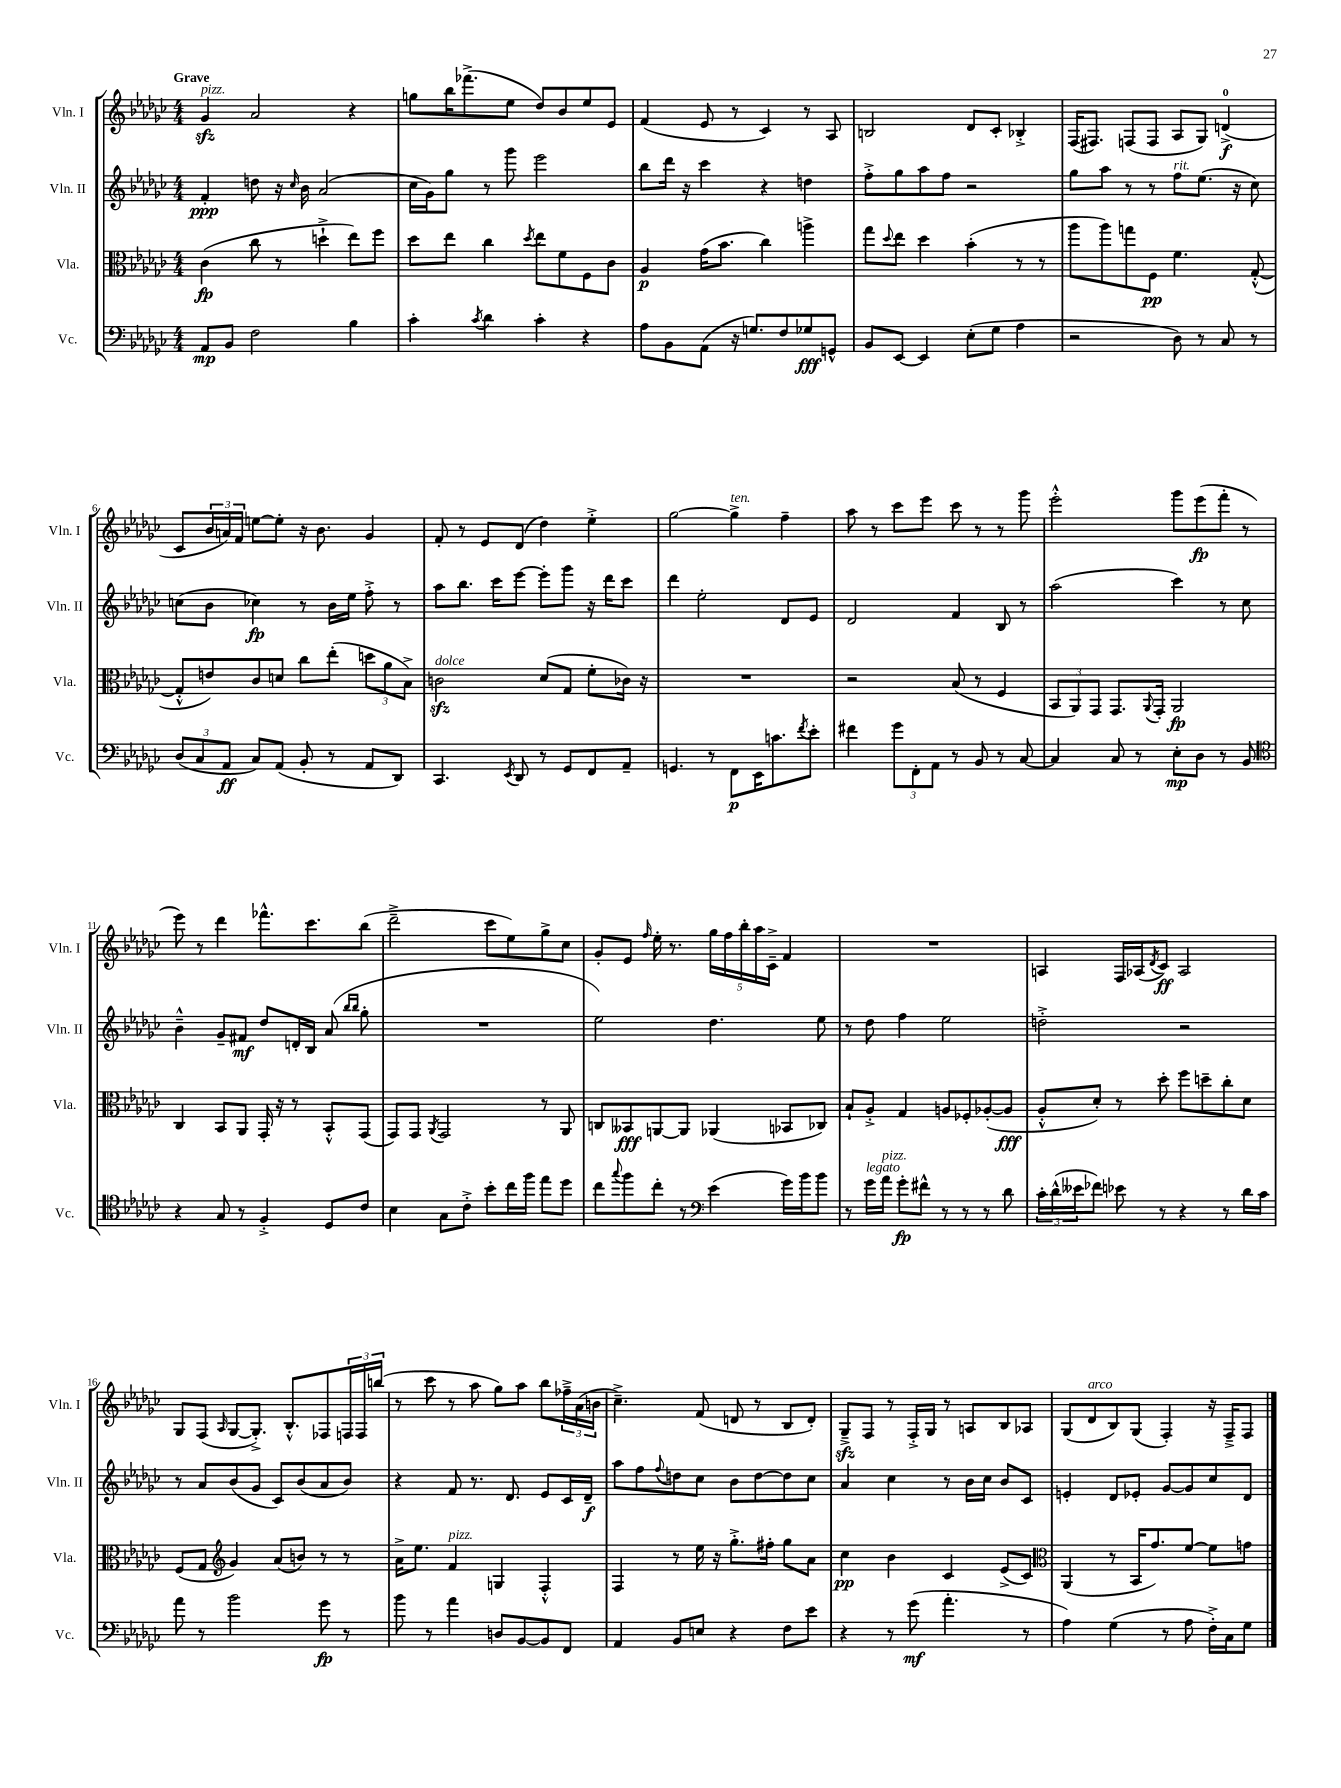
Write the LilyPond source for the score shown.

<<
\new StaffGroup <<
\new Staff = "s0" \with { instrumentName = "Vln. I" shortInstrumentName = "Vln. I" } {
    \clef treble \key ges \major \numericTimeSignature \time 4/4 \tempo "Grave"
    ges'4\sfz^\markup { \italic "pizz." } aes'2 r4 |
    g''8 bes''16 fes'''8.->( ees''8 des''8) bes'8 ees''8 ees'8 |
    f'4( ees'8 r8 ces'4) r8 aes8 |
    b2 des'8 ces'8-. bes4-.-> |
    f16( fis8.) f8( f8 aes8 ges8) d'4-0->\f( |
    ces'8 \tuplet 3/2 { bes'16 a'16) f'16 } e''8~ e''8-. r16 bes'8. ges'4 |
    f'8-. r8 ees'8 des'8( des''4) ees''4-.-> |
    ges''2~ ges''4->^\markup { \italic "ten." } f''4-- |
    aes''8 r8 ces'''8 ees'''8 ces'''8 r8 r8 ges'''8 |
    ees'''2-.-^ ges'''8 ees'''8\fp( f'''8-. r8 |
    ees'''8) r8 des'''4 fes'''8.-^ ces'''8. bes''8( |
    des'''2---> ces'''8 ees''8) ges''8-> ces''8 |
    ges'8-. ees'8 \grace { f''16 } ees''16-. r8. \tuplet 5/4 { ges''16 f''16 bes''16-. aes''16 ces'16---> } f'4 |
    R1 |
    a4 f16 aes16( \acciaccatura { des'8 } ces'8\ff) aes2 |
    ges8 f8( \grace { aes16 } ges8~ ges8.-.->) bes8.-.-^ fes8 \tuplet 3/2 { f16 f16 b''16( } |
    r8 ces'''8 r8 aes''8 ges''8) aes''8 bes''8 \tuplet 3/2 { fes''16---> aes'16( b'16 } |
    ces''4.--->) f'8( d'8 r8 bes8 d'8-.) |
    ges8--->\sfz f8 r8 f16-.-> ges16 r8 a8 bes8 aes8 |
    ges8( des'8^\markup { \italic "arco" } bes8) ges8( f4-.) r16 f16---> f8 \bar "|." |
}
\new Staff = "s1" \with { instrumentName = "Vln. II" shortInstrumentName = "Vln. II" } {
    \clef treble \key ges \major \numericTimeSignature \time 4/4
    f'4-.\ppp d''8 r16 \grace { ces''16 } bes'16 aes'2( |
    ces''16 ges'16) ges''8 r8 ges'''8 ees'''2 |
    bes''8 des'''16 r16 ces'''4 r4 d''4 |
    f''8-.-> ges''8 aes''8 f''8 r2 |
    ges''8 aes''8 r8 r8 f''8^\markup { \italic "rit." } ees''8.( r16 ces''8) |
    c''8( bes'8 ces''4\fp) r8 bes'16 ees''16 f''8-.-> r8 |
    aes''8 bes''8. ces'''16 ees'''8~ ees'''8-. ges'''8 r16 des'''16 ces'''8 |
    des'''4 ees''2-. des'8 ees'8 |
    des'2 f'4 bes8 r8 |
    aes''2( ces'''4) r8 ces''8 |
    bes'4---^ ges'8-- fis'8\mf des''8 d'16-. bes16 aes'8( \grace { bes''16 bes''16 } ges''8-. |
    R1 |
    ees''2) des''4. ees''8 |
    r8 des''8 f''4 ees''2 |
    d''2-.-> r2 |
    r8 aes'8 bes'8( ges'8 ces'8) bes'8( aes'8 bes'8) |
    r4 f'8 r8. des'8. ees'8 ces'16 des'16--\f |
    aes''8 f''8 \appoggiatura { f''8 } d''8 ces''8 bes'8 d''8~ d''8 ces''8 |
    aes'4 ces''4 r8 bes'16 ces''16 bes'8 ces'8 |
    e'4-. des'8 ees'8-. ges'8~ ges'8 ces''8 des'8 \bar "|." |
}
\new Staff = "s2" \with { instrumentName = "Vla." shortInstrumentName = "Vla." } {
    \clef alto \key ges \major \numericTimeSignature \time 4/4
    ces'4\fp( ces''8 r8 d''4-!-> ees''8) f''8 |
    des''8 ees''8 ces''4 \acciaccatura { des''8 } ees''8 f'8 f8 ces'8 |
    aes4\p ges'16( bes'8. ces''4) a''4-> |
    ges''8 \appoggiatura { des''8 } ees''8 des''4 bes'4-.( r8 r8 |
    aes''8 aes''8) g''8 f8\pp f'4. ges8~-.-^( |
    ges8-.-^ e'8) ces'8 d'8 ces''8 ees''8-.( \tuplet 3/2 { d''8 aes'8 bes8->) } |
    c'2\sfz^\markup { \italic "dolce" } des'8( ges8 f'8-. ces'16) r16 |
    R1 |
    r2 bes8( r8 f4 |
    \tuplet 3/2 { bes,8 aes,8) ges,8 } ges,8. \appoggiatura { aes,8 } ges,16-. aes,2\fp |
    ces4 bes,8 aes,8 ges,16-. r16 r8 bes,8-.-^ ges,8( |
    ges,8) ges,8 \acciaccatura { aes,8 } ges,2 r8 aes,8 |
    c8 beses,8\fff a,8~ a,8 aes,4( bes,8 ces8) |
    bes8-! aes8-.-> ges4 a8 fes8-. aes8~-.( aes8\fff |
    aes8-.-^ des'8-.) r8 des''8-. f''8 d''8-- ces''8-. des'8 |
    f8( ges8 \clef treble ges'4) aes'8( b'8) r8 r8 |
    aes'16-> ees''8. f'4^\markup { \italic "pizz." } g4 f4-.-^ |
    f4 r8 ees''16 r16 ges''8.-.-> fis''16-. ges''8 aes'8 |
    ces''4\pp bes'4 ces'4 ees'8->( ces'8) |
    \clef alto aes,4( r8 bes,16 ges'8.) f'8~ f'8 g'8 \bar "|." |
}
\new Staff = "s3" \with { instrumentName = "Vc." shortInstrumentName = "Vc." } {
    \clef bass \key ges \major \numericTimeSignature \time 4/4
    aes,8\mp bes,8 f2 bes4 |
    ces'4-. \acciaccatura { ces'8 } des'4 ces'4-. r4 |
    aes8 bes,8 aes,8( r16 g8.) f8 ges8\fff g,8-^ |
    bes,8 ees,8~ ees,4 ees8-.( ges8 aes4 |
    r2 des8) r8 ces8 r8 |
    \tuplet 3/2 { des8( ces8 aes,8\ff } ces8) aes,8( bes,8-. r8 aes,8 des,8) |
    ces,4. \acciaccatura { ees,8 } des,8 r8 ges,8 f,8 aes,8-- |
    g,4. r8 f,8\p ees,16 c'8. \acciaccatura { f'8 } ees'8-. |
    fis'4 \tuplet 3/2 { ges'8 f,8-. aes,8 } r8 bes,8 r8 ces8~ |
    ces4 ces8 r8 ees8-.\mp des8 r8 bes,8 |
    \clef tenor r4 ges8 r8 f4-.-> des8 ces'8 |
    bes4 ges8 ces'8-.-> bes'8-. ces''16 f''16 ees''8 des''8 |
    ces''8 \appoggiatura { ges''8 } f''8 ces''8-. r8 \clef bass ees'4( ges'16) bes'16 bes'8 |
    r8 ges'16^\markup { \italic "legato" } aes'16^\markup { \italic "pizz." } ges'8-.\fp fis'8-^ r8 r8 r8 des'8 |
    \tuplet 3/2 { ces'16-. des'16-^( eeses'16 } fes'8) ees'8 r8 r4 r8 des'16 ces'16 |
    aes'8 r8 bes'2 ges'8\fp r8 |
    bes'8 r8 aes'4 d8 bes,8~ bes,8 f,8 |
    aes,4 bes,8 e8 r4 f8 ees'8 |
    r4 r8 ges'8\mf( aes'4.-. r8 |
    aes4) ges4( r8 aes8 f16-.->) ces16 ges8 \bar "|." |
}
>>
>>
